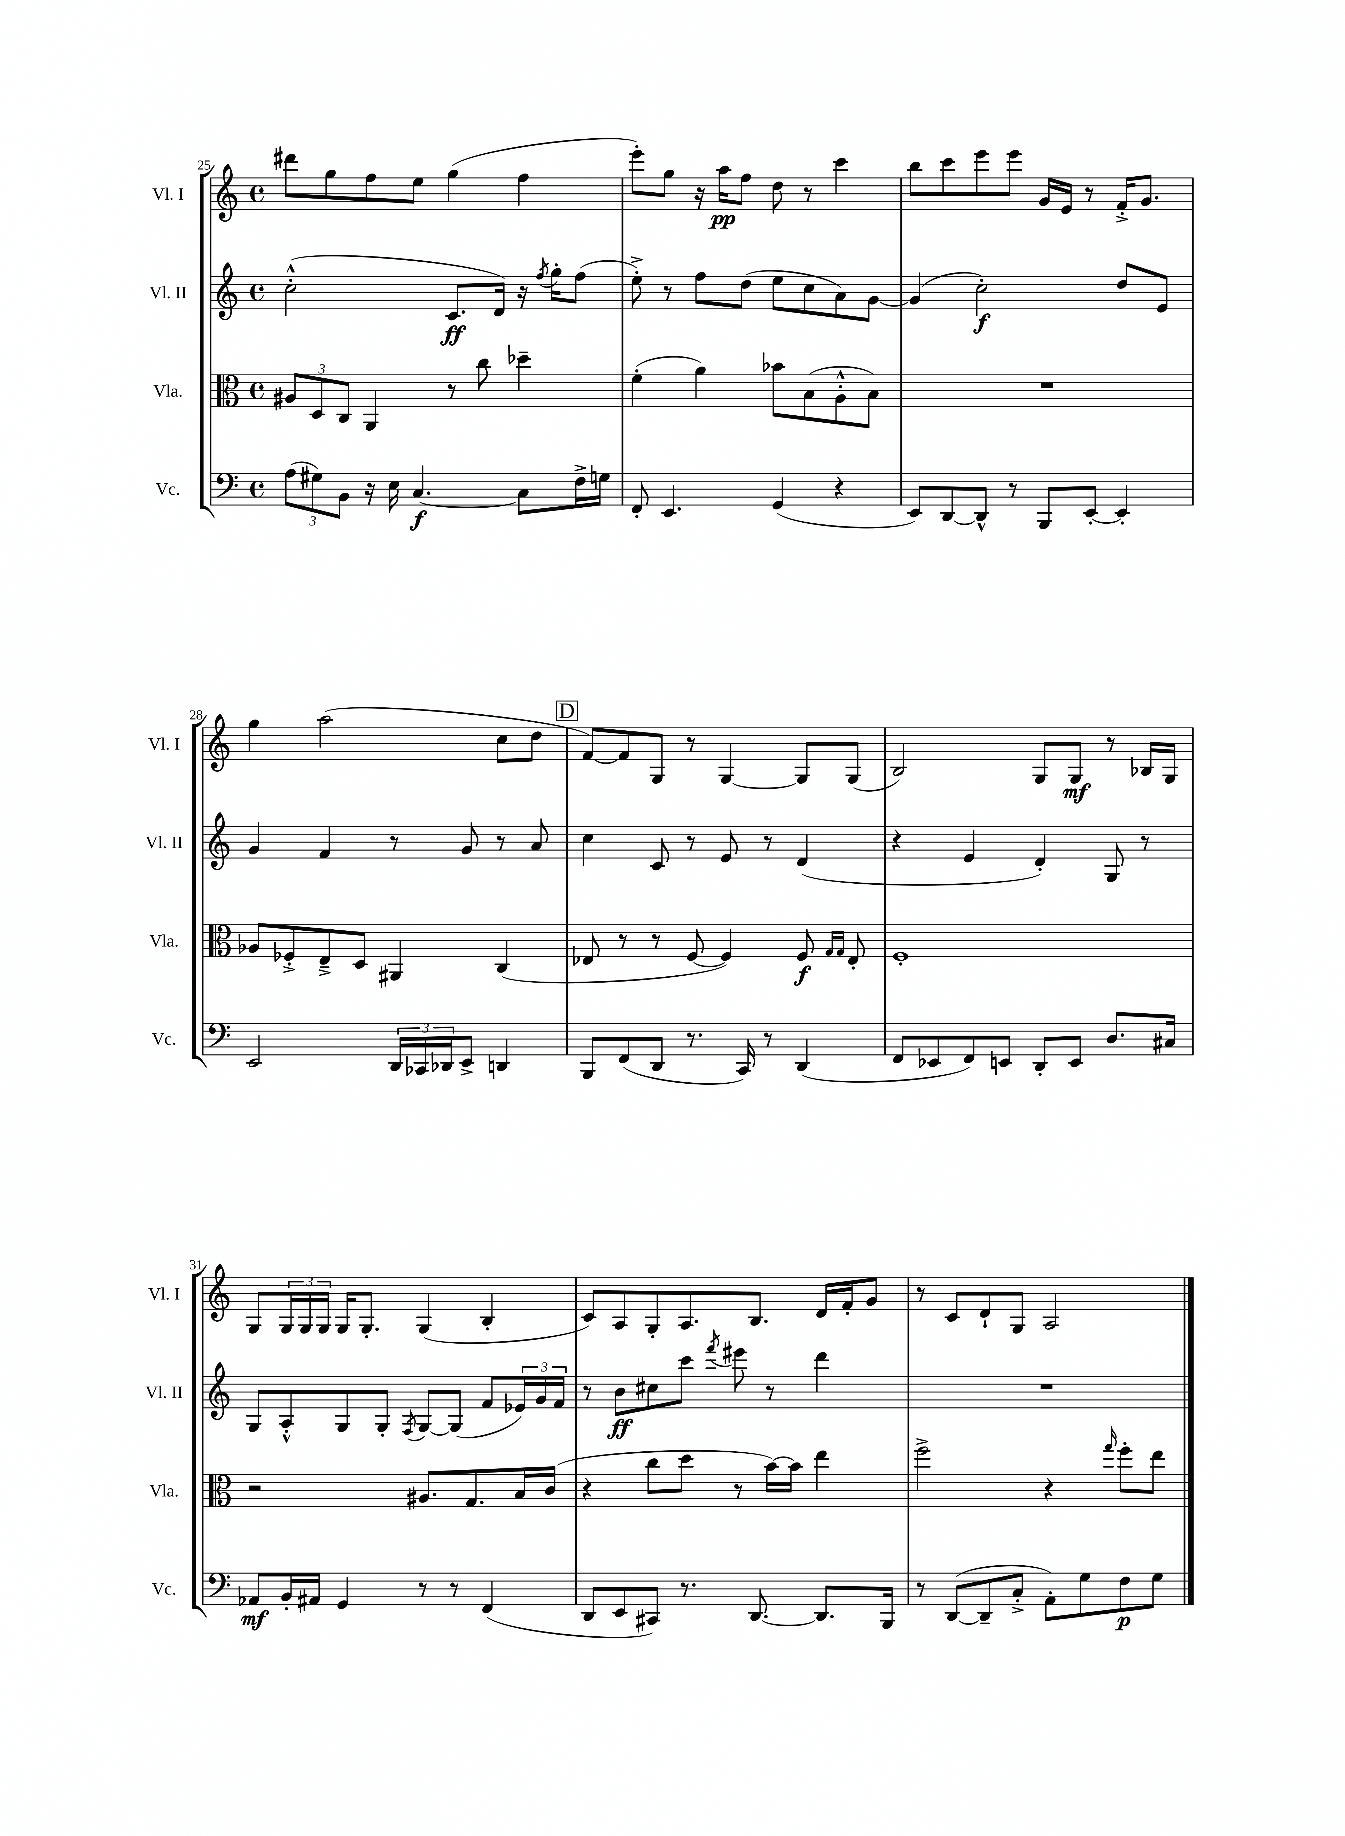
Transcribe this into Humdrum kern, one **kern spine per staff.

**kern	**kern	**kern	**kern
*staff4	*staff3	*staff2	*staff1
*clefF4	*clefC3	*clefG2	*clefG2
*k[]	*k[]	*k[]	*k[]
*M4/4	*M4/4	*M4/4	*M4/4
*met(c)	*met(c)	*met(c)	*met(c)
(12A\L	12A#/L	(2cc'^^\	8ddd#\L
12G#\)	12D/	.	.
.	.	.	8gg\
12BB\J	12C/J	.	.
16r	4AA/	.	8ff\
16E\	.	.	.
[4.C/	.	.	8ee\J
.	8r	8.c/L	(4gg\
.	8cc\	.	.
.	.	16d/Jk)	.
8C\]L	4dd-~\	16r	4ff\
.	.	8qff/	.
.	.	16gg'\LK	.
16F^\L	.	(8ff\J	.
16G\JJ	.	.	.
=	=	=	=
8FF'/	(4f'\	8ee'^\)	8eee'\L)
4.EE/	.	8r	8gg\J
.	4a\)	8ff\L	16r
.	.	.	16aa\LK
.	.	(8dd\J	8ff\J
(4GG/	8b-\L	8ee\L	8dd\
.	(8B\	8cc\	8r
4r	8A'^^\	8a\)	4ccc\
.	8B\J)	[8g\J	.
=	=	=	=
8EE/L)	1r	(4g/]	8bb\L
[8DD/	.	.	8ccc\
8DD^^/]J	.	2cc'\)	8eee\
8r	.	.	8eee\J
8BBB/L	.	.	16g/LL
.	.	.	16e/JJ
[8EE'/J	.	.	8r
4EE'/]	.	8dd/L	16f'^/LK
.	.	.	8.g/J
.	.	8e/J	.
=	=	=	=
2EE/	8A-/L	4g/	4gg\
.	8F-'^/	.	.
.	8E~^/	4f/	(2aa\
.	8D/J	.	.
24DD/LL	4AA#/	8r	.
24CC-/	.	.	.
24DD-/J	.	.	.
8EE^/J	.	8g/	.
4DD/	(4C/	8r	8cc\L
.	.	8a/	8dd\J
=	=	=	=
8BBB/L	8E-/	4cc\	[8f/L)
(8FF/	8r	.	8f/]
8DD/J	8r	8c/	8G/J
8.r	[8F/	8r	8r
.	4F/])	8e/	[4G/
16CC/)	.	.	.
8r	.	8r	.
(4DD/	8F/	(4d/	8G/]L
.	16qqG/LL	.	.
.	16qqG/JJ	.	.
.	8E-'/	.	(8G/J
=	=	=	=
8FF/L	1F'	4r	2B/)
8EE-/	.	.	.
8FF/)	.	4e/	.
8EE/J	.	.	.
8DD'/L	.	4d'/)	8G/L
8EE/J	.	.	8G/J
8.D/L	.	8G/	8r
.	.	8r	16B-/LL
16C#/Jk	.	.	16G/JJ
=	=	=	=
8AA-/L	2r	8G/L	8G/L
16BB'/L	.	8A'^^/	24G/L
.	.	.	24G/
16AA#/JJ	.	.	.
.	.	.	24G/JJ
4GG/	.	8G/	16G/LK
.	.	.	8.G'/J
.	.	8G'/J	.
.	.	8qF/	.
8r	8.A#/L	[8G/L	(4G/
8r	.	(8G/]J	.
.	8.G/	.	.
(4FF/	.	8f/L	4B'/
.	16B/L	24e-/L)	.
.	.	24g/	.
.	(16c/JJ	.	.
.	.	24f/JJ	.
=	=	=	=
8DD/L	4r	8r	8c/L)
8EE/	.	8b\L	8A/
8CC#/J)	8cc\L	8cc#\	8G'/
8.r	8dd\J	8ccc\J	8.A/
.	.	8qfff/	.
.	8r	8eee#\	.
[8.DD/	.	.	8.B/J
.	[16b\LL)	8r	.
.	16b\]JJ	.	.
8.DD/]L	4ee\	4ddd\	16d/LL
.	.	.	16f'/J
.	.	.	8g/J
16BBB/Jk	.	.	.
=	=	=	=
8r	2ff^\	1r	8r
([8DD/L	.	.	8c/L
8DD~/]	.	.	8d`/
8C'^/J	.	.	8G/J
8AA'\L)	4r	.	2A/
8G\	.	.	.
.	16qqgg/	.	.
8F\	8ff'\L	.	.
8G\J	8ee\J	.	.
==	==	==	==
*-	*-	*-	*-
